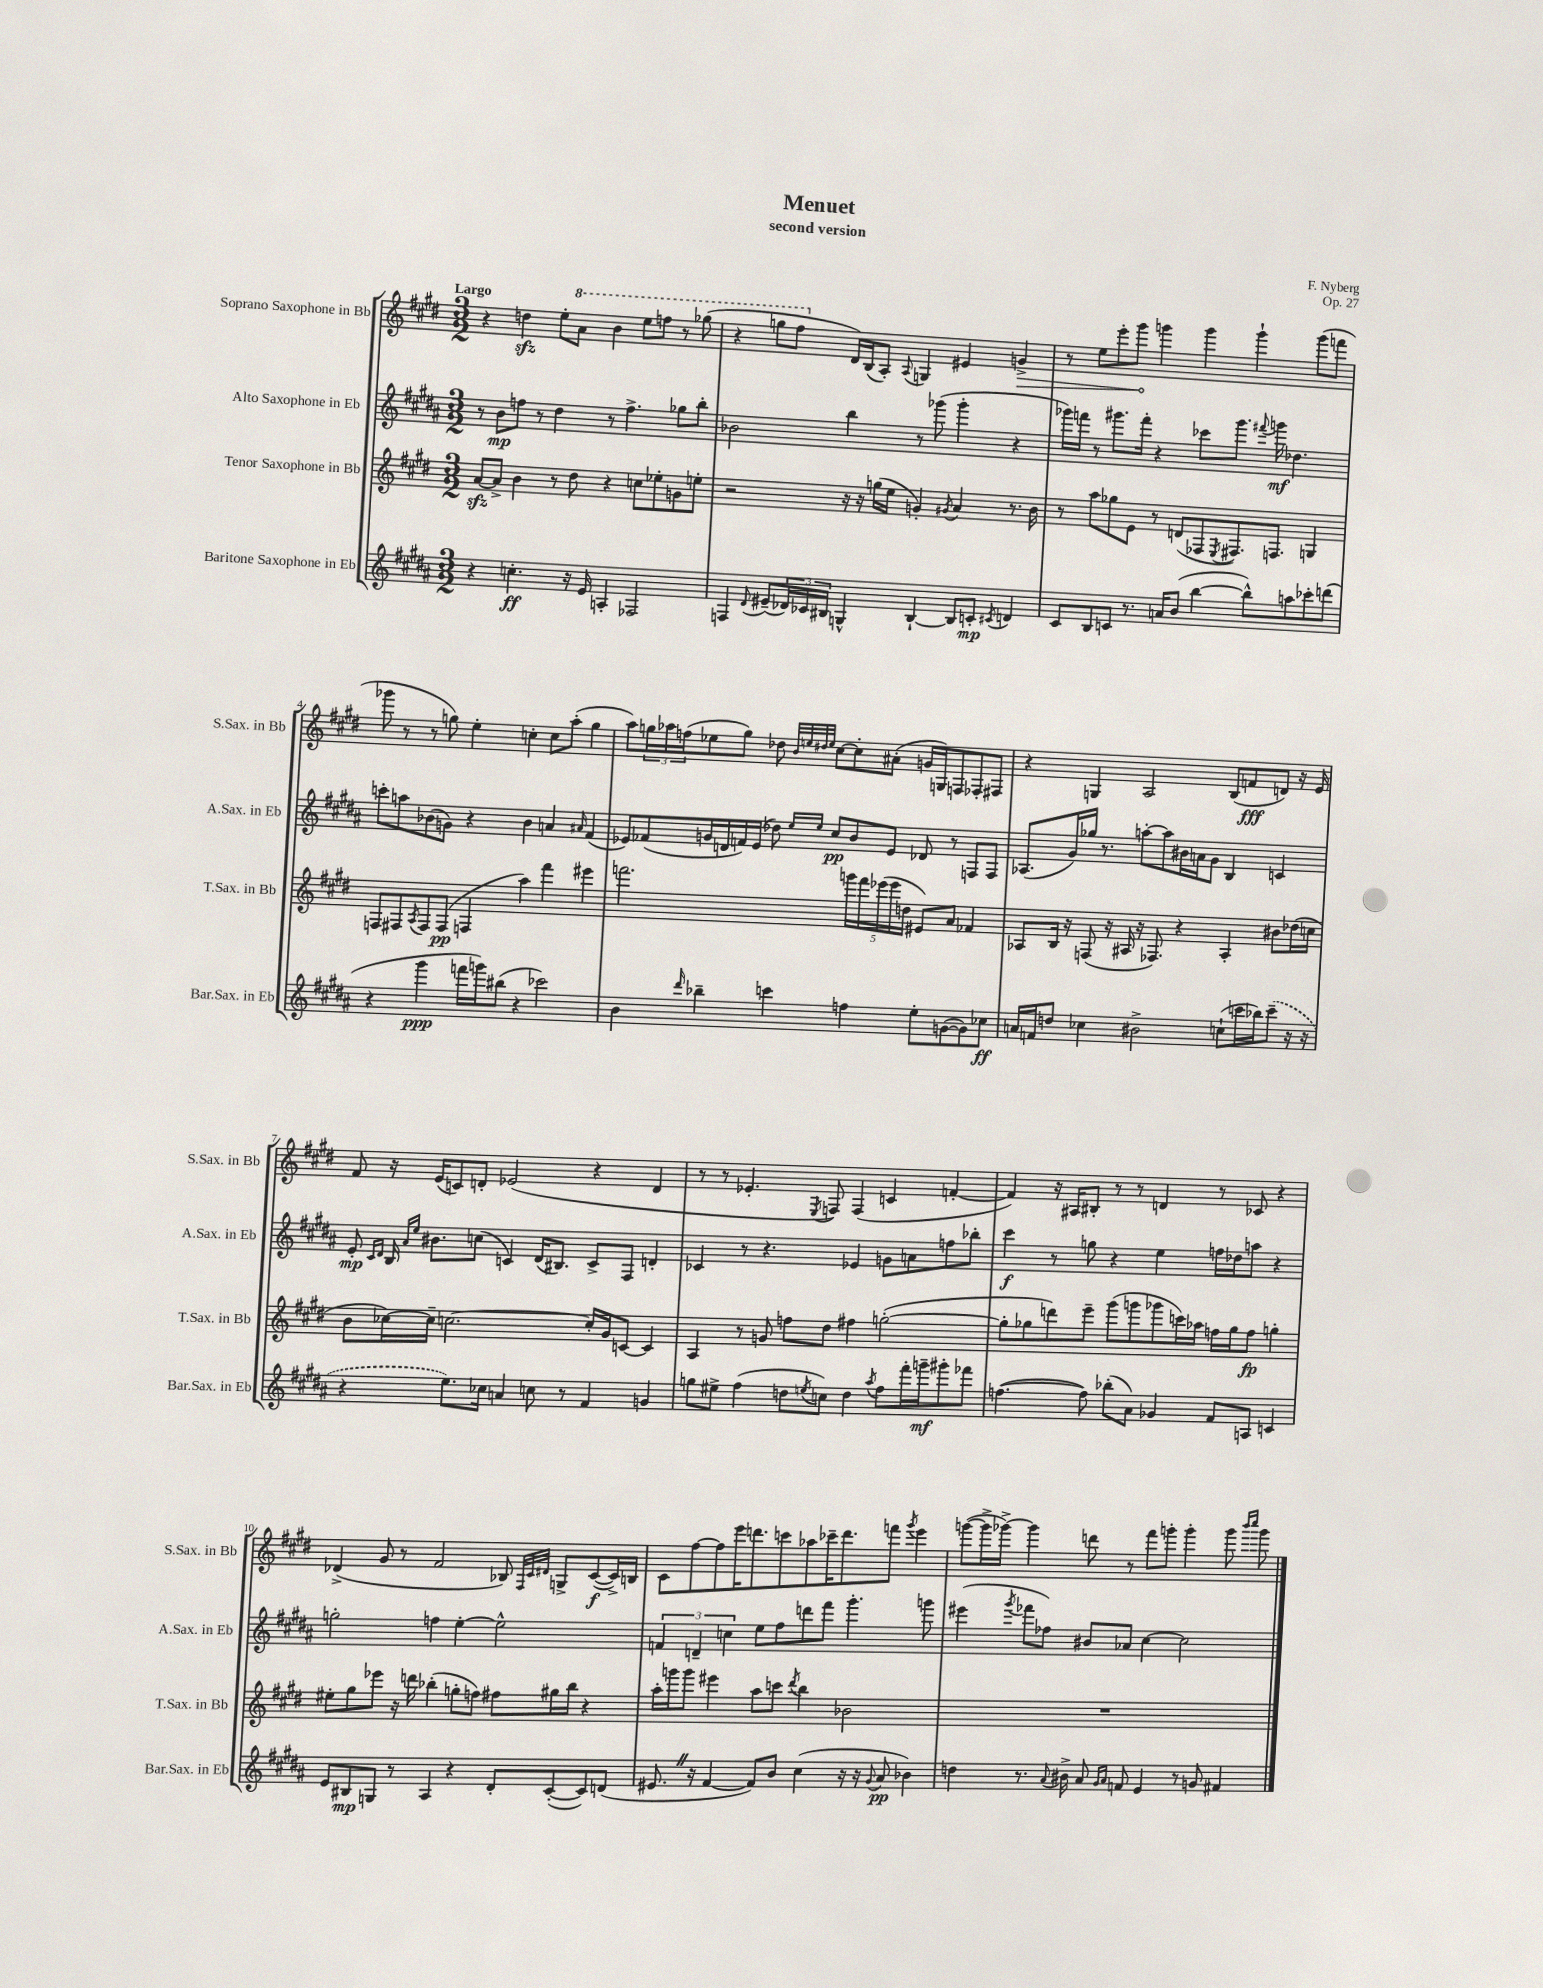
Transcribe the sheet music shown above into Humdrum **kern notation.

**kern	**kern	**kern	**kern
*staff4	*staff3	*staff2	*staff1
*clefG2	*clefG2	*clefG2	*clefG2
*k[f#c#g#d#a#]	*k[f#c#g#d#]	*k[f#c#g#d#a#]	*k[f#c#g#d#]
*M3/2	*M3/2	*M3/2	*M3/2
4r	[8a/L	8r	4r
.	8a^/]J	8b\L	.
4.cc'\	4b\	8ff\J	4dd\
.	.	8r	.
.	8r	4dd#\	8ee'\L
16r	8dd#\	.	8aa\J
16e/	.	.	.
4A'/	4r	8r	4bb\
.	.	4.ff^\	.
2F-/	8cc\L	.	8eee\L
.	8ee-'\	.	8fff\J
.	8g\	8gg-\L	8r
.	8ee'\J	8bb'\J	(8ggg-\
=	=	=	=
4F/	2r	2b-\	4r
8qqd#/	.	.	.
(8e#~/L	.	.	8ggg\L
24d-/L)	.	.	8fff#\J
24c-/	.	.	.
24B#/JJ	.	.	.
4G^^/	16r	4bb\	16d#/LL)
.	16r	.	(16B/J
.	(16gg\LL	.	8A'/J)
.	16ee\JJ	.	.
.	.	.	8qqA/
[4B#`/	4g'/)	8r	4G/
.	.	(8ggg-\	.
.	8qg#/	.	.
8B#/]L	4a/	4ggg-'\	4e#/
8c'/J	.	.	.
8qc#/	.	.	.
4d/	8.r	4r	4g^/
.	16b\	.	.
=	=	=	=
8c#/L	8r	16ggg-\LL)	8r
.	.	16fff\JJ	.
8B/	8aa\L	8r	8ee\L
8c/J	8gg-\	8.ggg#\L	8eee'\
8.r	8e\J	.	8ggg#\J
.	.	16fff'\Jk	.
.	8r	4r	4ggg\
16a/LK	.	.	.
(8b/J	(8d/L	.	.
[4bb\	8F-/	8ccc-\L	4ggg\
.	8qE/	.	.
.	8.F#/)	8.ggg#\J	.
8bb^^\]L)	.	.	4ggg`\
.	.	8qqfff#/	.
.	8.F/J	16ggg\	.
8aa\	.	4.dd-\	.
8ccc-'\	4G/	.	(8ggg\L
(8ddd\J	.	.	8fff\J
=	=	=	=
4r	8F/L	8ccc'\L	8ggg-\
.	8F#/	8aa\	8r
.	8qA/	.	.
4ggg#\	8F#/	(8b-\	8r
.	(8F#/J	8g\J)	8gg\)
16fff\LL	4F/	4r	4ee'\
16ggg\J)	.	.	.
(8bb#\J	.	.	.
4r	4aa\)	4b-\	4cc'\
2ccc-\)	4fff#\	4a/	8cc\L
.	.	.	(8aa'\J
.	.	16qqa#/	.
.	4eee#\	(4f#/	4gg\
=	=	=	=
4b\	2.fff\	8e-/L)	8aa\L)
.	.	(8f-/	24gg\L
.	.	.	24aa-\
.	.	.	(24ff\J
16qqddd#/	.	.	.
4bb-~\	.	16g/L	8ee-\
.	.	16d/	.
.	.	16f/)	8gg\J)
.	.	(16e-/JJ	.
4ccc\	.	8dd-\)	8dd-\
.	.	.	32qqb/LLL
.	.	.	32qqee/
.	.	16qqee/LL	32qqdd#/
.	.	16qqee/JJ	32qqee/JJJ
.	.	8cc#/L	[8cc#\L
4ff\	20ggg\LL	8b/	8cc#'\]
.	20fff\	.	.
.	(20eee-\	.	.
.	.	8e-/J	(8a#'\J
.	20eee-\	.	.
.	20dd\JJ	.	.
8ee'\L	8e#/L)	8d-/	16g/LL
.	.	.	16G/J)
([8g\	8a/J	8r	8F/
8g\])	4f-/	8F/L	8F-'/
8cc-\J	.	8F/J	8F#/J
=	=	=	=
16a/LL	8A-/L	(8.A-/L	4r
16f/J	.	.	.
8dd/J	16B/Jk	.	.
.	16r	16g#/L)	.
4cc-\	(8F/	16gg-/JJ	4G/
.	.	8.r	.
.	16r	.	.
.	16A#/	.	.
2b#^\	16r	[8aa'\L	2A/
.	8.F-/)	.	.
.	.	8aa\]	.
.	4r	16b#\L	.
.	.	16a\J	.
.	.	8g#\J	.
(8cc`\L	4A#'/	4B/	(8B/L
16ccc\L	.	.	8f/
16bb-\J)	.	.	.
(8ccc~\J	8b#\L	4c/	8d/J)
16r	(16dd-\L	.	16r
16r	16cc\JJ	.	16e/
=	=	=	=
4r	8b\L	8e'/	8f#/
.	.	16qqc#/LL	.
.	.	16qqd#/JJ	.
.	[16cc-\L)	16B/	16r
.	.	16qqa#/LL	.
.	.	16qqee/JJ	.
.	16cc-~\]JJ	8.b#\L	(16e/LK
8.ee\L)	[2.cc\	.	8c/)
.	.	(8cc\J	8d'/J
16cc-\Jk	.	.	.
4a/	.	4c/)	(2e-/
8cc\	.	(16d#/LK	.
.	.	8.B#/J)	.
8r	.	.	.
4f#/	16cc'/]LL	8c^/L	4r
.	16g#/J	.	.
.	[8c/J	8F#/J	.
4g/	4c/]	4d'/	4d/
=	=	=	=
8gg\L	4A/	4c-/	8r
8ee#^\J	.	.	8r
(4ff#\	8r	8r	4.e-'/
.	8g/	4.r	.
8dd\L	8ff\L	.	.
8qee/	.	.	8qE/
8cc\J)	8dd#\J	.	8F/)
4dd\	4ff#\	4e-/	(4F/
8qaa#/	.	.	.
8ff#\L	([2gg'\	8g\L	4c/
16fff#'\L	.	8a\	.
16ggg~\J	.	.	.
8ggg#'\	.	8ff\	[4f'/
8fff-\J	.	8bb-'\J	.
=	=	=	=
([4.ff\	8gg'\]L	4ccc#\	4f/])
.	8gg-\	.	.
.	8ddd\)	8r	16r
.	.	.	16A#/LK
8ff\])	8eee~\J	8gg\	8B#'/J
(8bb-'\L	(8ggg#\L	4r	8r
8a#\J)	8ggg\	.	8r
4g-/	8ggg-\	4ee\	4d/
.	16ccc\L)	.	.
.	16aa-\JJ	.	.
8f#/L	16ff\LL	16ff\LL	8r
.	16gg-\J	16dd-\J	.
8A/J	8ff\J	8aa\J	8c-/
4c/	4gg'\	4r	4r
=	=	=	=
8e/L	8ee#'\L	2gg'\	(4d-^/
8B#/	8gg#\	.	.
8G/J	8eee-\J	.	8g#/
8r	16r	.	8r
.	16ddd\	.	.
4A#/	(4bb-'\	4ff\	2f#/
4r	8gg'\L	[4ee'\	.
.	8ff\J)	.	.
8d#'/L	8ff#\L	2ee^^\]	8B-/)
.	.	.	32qqF#/LLL
.	.	.	32qqc#/
.	.	.	32qqd#/JJJ
([8c#'/	16gg#\L	.	8G^/L
.	16bb-\JJ	.	.
8c#/])	4r	.	([8c#/
(8d/J	.	.	16c#^/]L)
.	.	.	16B/JJ
=	=	=	=
8.e#/	16aa'\LL	6f/	8c#\L
.	16ggg\J	.	.
.	8ggg\J	.	[8ff#\
.	.	6d~/	.
16r	.	.	.
[4f#/	4eee#\	.	8ff#\]
.	.	6cc\	.
.	.	.	16eee\K
.	.	.	8.ddd\
8f#/]L)	8aa\L	8ee\L	.
8b/J	8ccc\J	8ff#\	8ccc\
.	8qddd#/	.	.
(4cc#\	4bb\	8ddd\	8aa-\
.	.	8fff#\J	16ccc-~\K
.	.	.	8.ddd\
16r	2b-\	4.ggg#'\	.
16r	.	.	.
8qqg#/	.	.	.
8a#/	.	.	8fff\J
.	.	.	8qggg#/
4b-\)	.	.	4eee\
.	.	8ggg\	.
=	=	=	=
4dd\	1.r	(4eee#\	([8ggg\L
.	.	.	16ggg^\]L
.	.	.	[16ggg-^\JJ)
.	.	8qggg#/	.
8.r	.	8fff-\L	4ggg-\]
.	.	8ff-\J)	.
8qqa#/	.	.	.
16b#^\	.	.	.
8a#/	.	8b#/L	8ddd\
16qqg#/LL	.	.	.
16qqa#/JJ	.	.	.
8f/	.	8a-/J	8r
4e/	.	[4cc#\	8fff#\L
.	.	.	8ggg'\J
8r	.	2cc#\]	4ggg'\
8g/	.	.	.
4f#/	.	.	8ggg\
.	.	.	16qqbbb/LL
.	.	.	16qqcccc#/JJ
.	.	.	8ggg\
==	==	==	==
*-	*-	*-	*-
